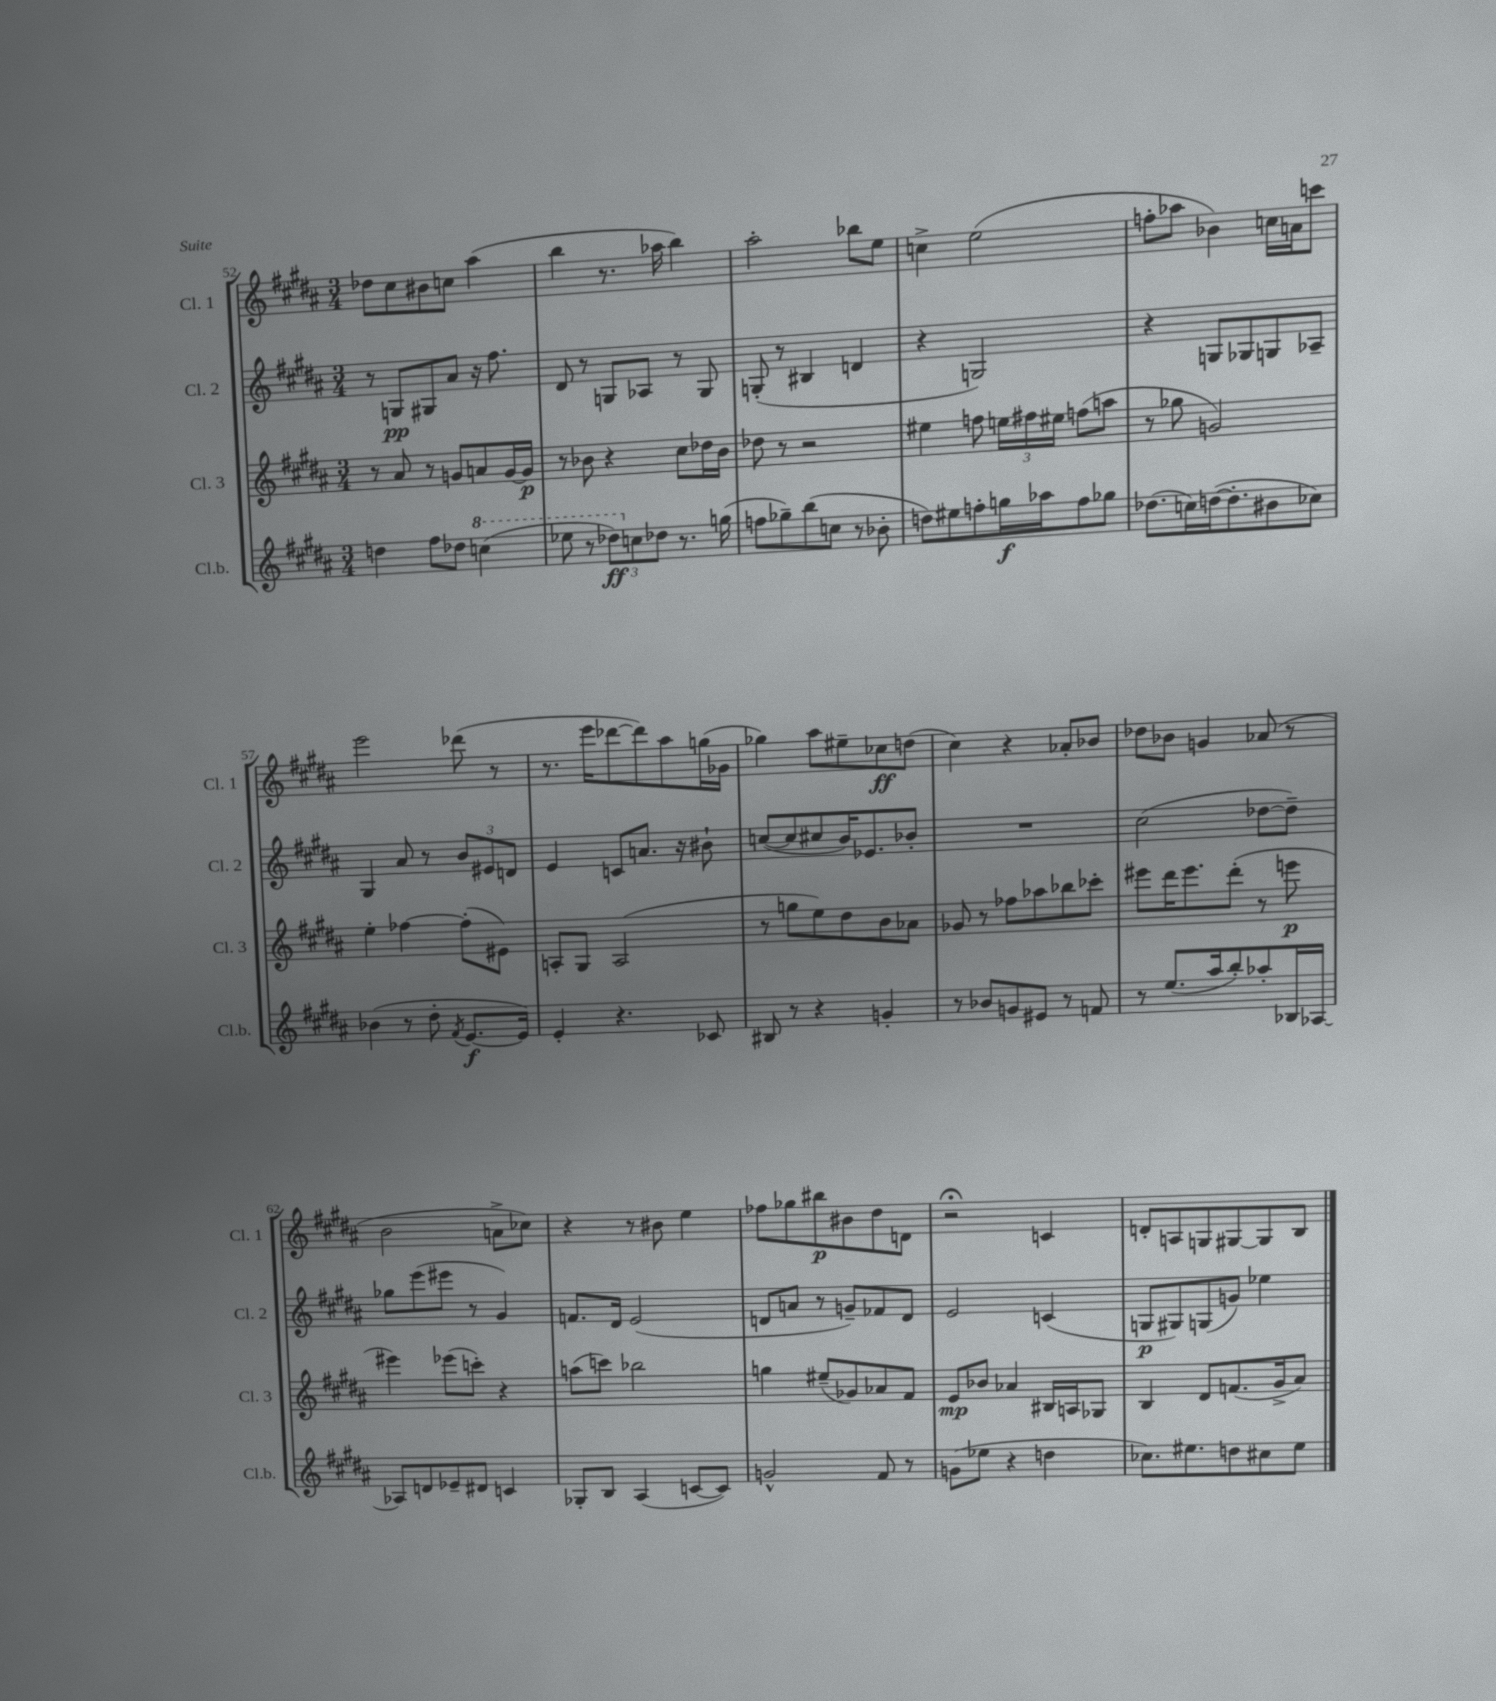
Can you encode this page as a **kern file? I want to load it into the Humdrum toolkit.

**kern	**kern	**kern	**kern
*staff4	*staff3	*staff2	*staff1
*clefG2	*clefG2	*clefG2	*clefG2
*k[f#c#g#d#a#]	*k[f#c#g#d#a#]	*k[f#c#g#d#a#]	*k[f#c#g#d#a#]
*M3/4	*M3/4	*M3/4	*M3/4
4dd\	8r	8r	8dd-\L
.	8a#/	8G/L	8cc#\
8ff#\L	8r	8G#/	8b#\
8dd-\J	8g/L	8a#/J	8cc\J
(4ccc\	8a/	16r	(4aa#\
.	.	8.ff#\	.
.	[16g/L	.	.
.	16g/]JJ	.	.
=	=	=	=
8eee-\	8r	8d#/	4bb\
8r	8b-\	8r	.
12ddd-\L)	4r	8G/L	8.r
12cc\	.	.	.
.	.	8A-/J	.
12dd-\J	.	.	.
.	.	.	16aa-\
8.r	8cc#\L	8r	4bb\)
.	16dd-\L	8G/	.
(16gg\	16b-\JJ	.	.
=	=	=	=
8ff\L	8dd-\	(8G'/	2aa#'\
8gg-~\)	8r	8r	.
(8bb\	2r	4B#/	.
8cc\J	.	.	.
8r	.	4d/	8bb-\L
8b-'\	.	.	8ee\J
=	=	=	=
8dd\L)	4ee#\	4r	4cc^\
8ee#\	.	.	.
8ff'\	8ff\	2G/)	(2ee\
16gg\L	24ee\LL	.	.
.	24ff#\	.	.
16aa-\J	.	.	.
.	24ee#\JJ	.	.
8ff\	(8ff\L	.	.
8gg-\J	8aa\J	.	.
=	=	=	=
(8.dd-\L	8r	4r	8ff'\L
.	8gg-\	.	8aa-\J
16cc\L)	.	.	.
([16dd\J	2g/)	8G/L	4b-\)
8.dd'\]	.	.	.
.	.	8G-/	.
8b#\	.	8G/	16cc\LL
.	.	.	16a\J
8cc-\J)	.	8A-~/J	8ccc\J
=	=	=	=
(4b-\	4ee'\	4G#/	2eee\
8r	[4ff-\	8a#/	.
8dd#'\	.	8r	.
8qf#/	.	.	.
[8.e/L	(8ff-'\]L	12b/L	(8ddd-\
.	.	12e#/	.
.	8e#\J)	.	8r
.	.	12d/J	.
16e/]Jk)	.	.	.
=	=	=	=
4e'/	8A'/L	4e/	8.r
.	8G#/J	.	.
.	.	.	16eee\LK
4.r	(2A/	8c/L	[8ddd-\
.	.	8.a/J	8ddd-\])
.	.	.	8aa#\
.	.	16r	.
8c-/	.	8b#`\	(16gg\L
.	.	.	16g-\JJ
=	=	=	=
8B#/	8r	([8cc/L	4gg-\)
8r	8gg\L	8cc/]	.
4r	8ee\)	8cc#/	8aa#\L
.	8dd#\	16b/K)	8ee#~\
.	.	8.e-/	.
4g'/	8b\	.	8cc-\
.	8a-\J	8b-'/J	(8dd\J
=	=	=	=
8r	8g-/	2.r	4cc#\)
8b-/L	8r	.	.
8g/	8ff-\L	.	4r
8e#/J	8aa-\	.	.
8r	8bb-\	.	8a-'/L
8f/	8ccc-'\J	.	8b-/J
=	=	=	=
8r	8eee#\L	(2cc#\	8dd-\L
(8.ee/L	16ddd#\K	.	8b-\J
.	8.eee#\	.	.
.	.	.	4g/
16aa#/k	.	.	.
8bb'/)	(8ddd#'\J	.	.
8aa-'/	8r	[8dd-\L	(8a-/
16B-/L	8eee\	8dd-~\]J)	8r
[16A-/JJ	.	.	.
=	=	=	=
8A-/]L	4eee#\)	8gg-\L	2b\
8d/	.	(8eee\	.
8e-~/	(8eee-\L	8eee#\J	.
8d#/J	8ccc'\J)	8r	.
4c/	4r	4g#/)	8a^\L
.	.	.	8cc-\J)
=	=	=	=
8G-'/L	(8aa\L	8.f/L	4r
8B/J	8ccc\J)	.	.
.	.	16d#/Jk	.
(4A#/	2bb-\	(2e/	8r
.	.	.	8b#\
[8c/L	.	.	4ee\
8c/]J)	.	.	.
=	=	=	=
2g^^/	4gg\	8d/L	8ff-\L
.	.	8a/J	8gg-\
.	(8ee#~/L	8r	8bb#\
.	8g-/)	8g~/L)	8b#\
8f#/	8a-/	8f-/	8dd#\
8r	8f#/J	8d/J	8d\J
=	=	=	=
(8g\L	8e/L	2e/	2r;
8ee-\J	8b-/J	.	.
4r	4a-/	.	.
4dd\	16B#/LL	(4c/	4c/
.	16A/J	.	.
.	8G-/J	.	.
=	=	=	=
8.cc-\L)	4B/	8G/L	8d'/L
.	.	8G#/)	8A/
8.ee#\	.	.	.
.	8d#/L	(8G/	8G/
8dd\	(8.f/	8g/J)	[8G#/
8cc#\	.	4ee-\	8G#/]
.	16g#^/k	.	.
8ee#\J	8a#/J)	.	8B/J
==	==	==	==
*-	*-	*-	*-
